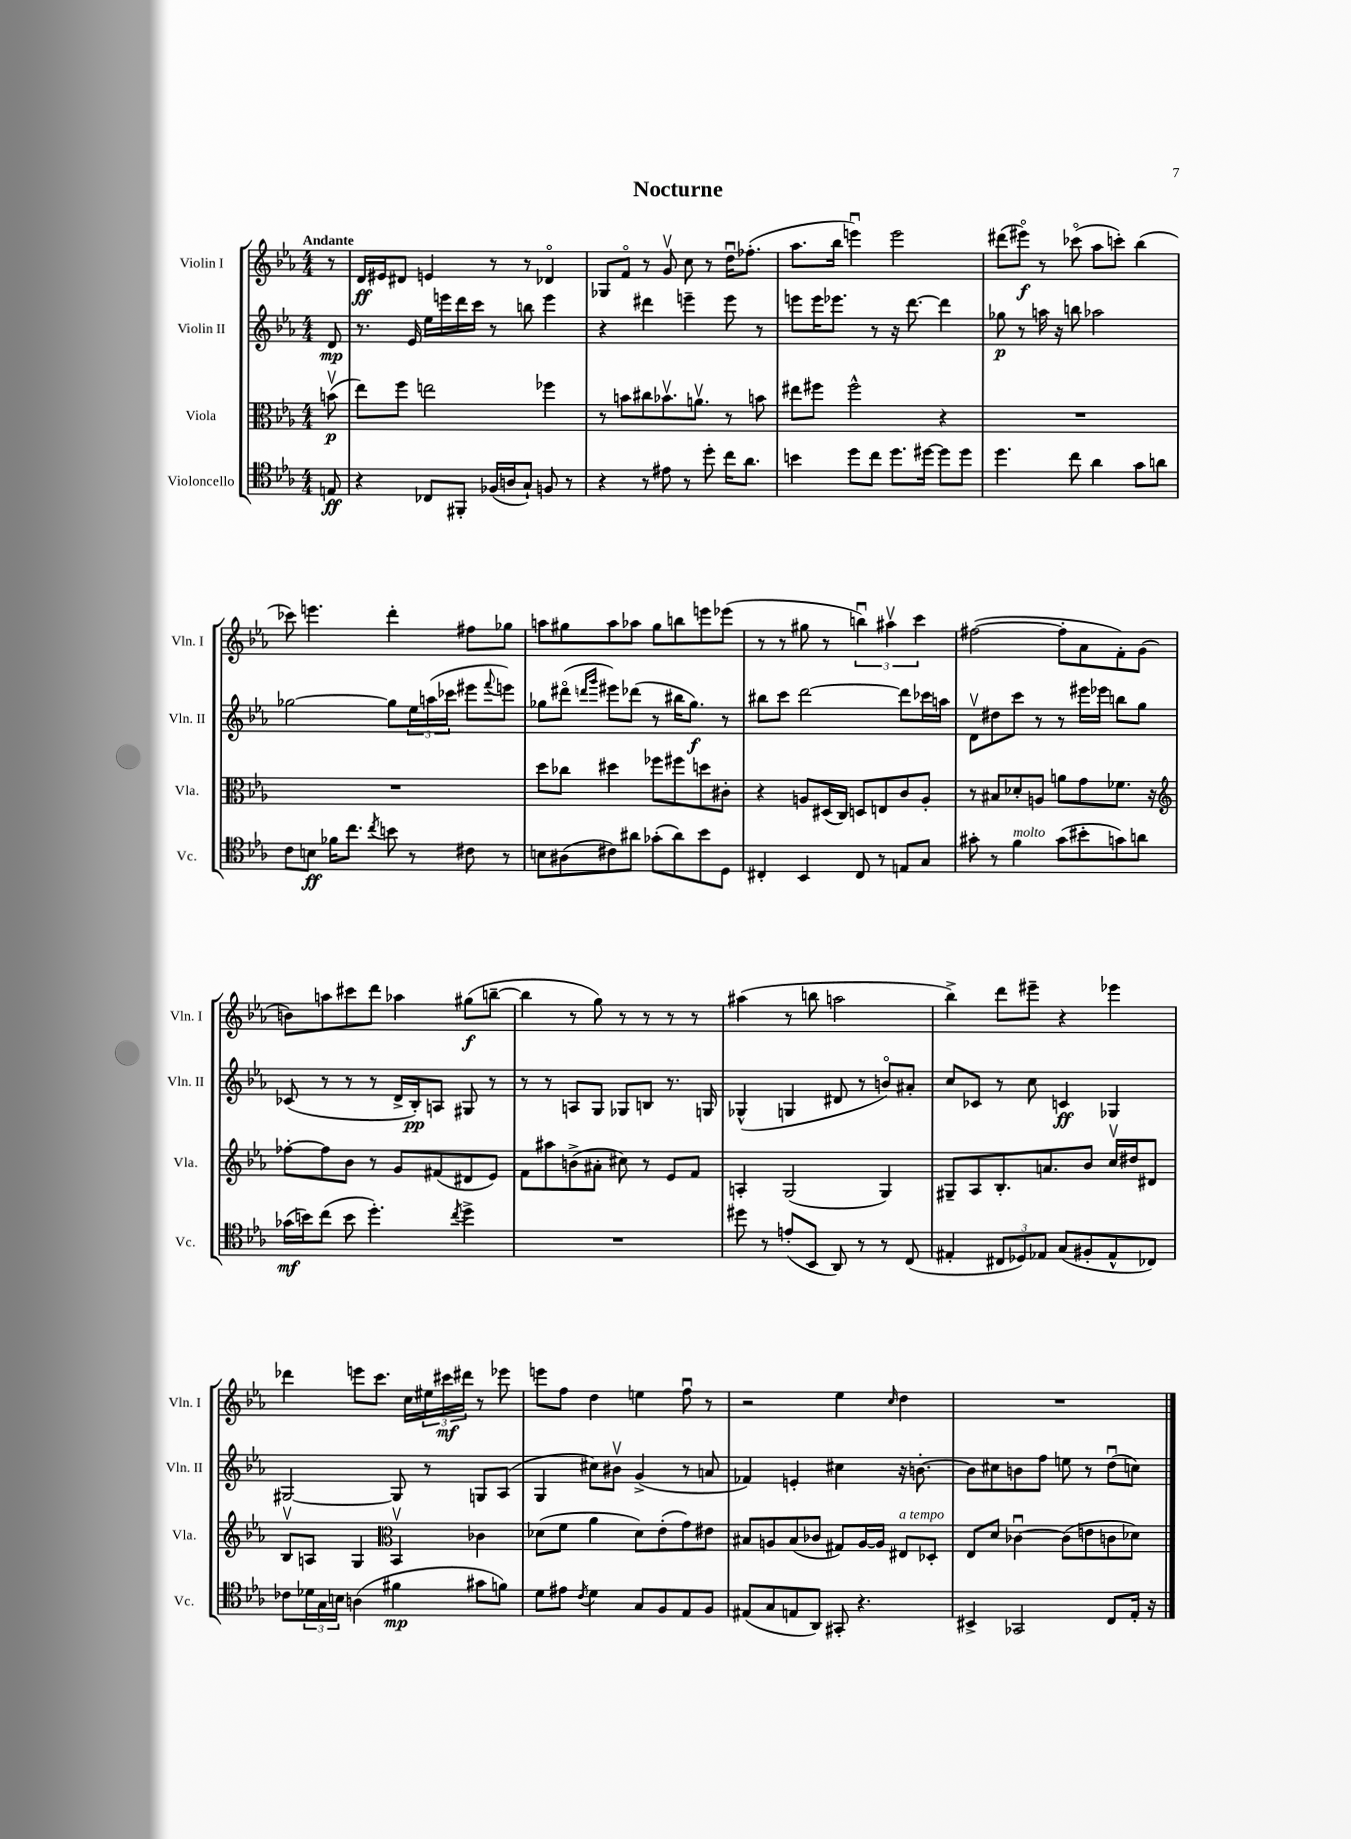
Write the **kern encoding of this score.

**kern	**dynam	**kern	**dynam	**kern	**dynam	**kern	**dynam
*part4	*part4	*part3	*part3	*part2	*part2	*part1	*part1
*staff4	*staff4	*staff3	*staff3	*staff2	*staff2	*staff1	*staff1
*I"Violoncello	*	*I"Viola	*	*I"Violin II	*	*I"Violin I	*
*I'Vc.	*	*I'Vla.	*	*I'Vln. II	*	*I'Vln. I	*
*clefC4	*	*clefC3	*	*clefG2	*	*clefG2	*
*k[b-e-a-]	*	*k[b-e-a-]	*	*k[b-e-a-]	*	*k[b-e-a-]	*
*M4/4	*	*M4/4	*	*M4/4	*	*M4/4	*
=	=	=	=	=	=	=	=
!	!	!	!	!	!	!LO:TX:a:B:t=Andante	!
8En/	ff	(8bnv\	p	8d/	mp	8r	.
=1	=1	=1	=1	=1	=1	=1	=1
4r	.	8ee-\L)	.	8.r	.	16d/LL	ff
.	.	.	.	.	.	16e#X/J	.
.	.	8ff\J	.	.	.	8d#X/J	.
.	.	.	.	16e-/	.	.	.
8C-X/L	.	2een\	.	16ee-\LL	.	4en/	.
.	.	.	.	16eeen\	.	.	.
8FF#X'/J	.	.	.	16ddd\	.	.	.
.	.	.	.	16ccc\JJ	.	.	.
(16F-X/LL	.	.	.	8r	.	8r	.
16An/J	.	.	.	.	.	.	.
8G`/J)	.	.	.	8bbn\	.	8r	.
8Fn/	.	4ff-X\	.	4eee\	.	4d-X/	.
8r	.	.	.	.	.	.	.
=2	=2	=2	=2	=2	=2	=2	=2
4r	.	8r	.	4r	.	8G-X/L	.
.	.	8bn\L	.	.	.	8f/J	.
8r	.	8cc#X\	.	4ddd#X\	.	8r	.
8e#X\	.	8.b-Xv\	.	.	.	8gv/	.
8r	.	.	.	4eeen~\	.	8cc\	.
.	.	8.anv\J	.	.	.	.	.
8dd'\	.	.	.	.	.	8r	.
16cc\KL	.	8r	.	8eee\	.	16ddu\KL	.
8.a-\J	.	.	.	.	.	(8.ff-X'\J	.
.	.	8bn\	.	8r	.	.	.
=3	=3	=3	=3	=3	=3	=3	=3
4bn\	.	8ee#X\L	.	8eeen\L	.	8.aa-\L	.
.	.	8ff#X\J	.	16eee\K	.	.	.
.	.	.	.	8.eee-X\J	.	16bb-\Jk	.
8dd\L	.	2ff#^^\	.	.	.	4eeenu\)	.
8cc\J	.	.	.	8r	.	.	.
8.dd\L	.	.	.	16r	.	2eee\	.
.	.	.	.	[8.ddd\	.	.	.
[16dd#X\Jk	.	.	.	.	.	.	.
8dd#\L]	.	4r	.	4ddd\]	.	.	.
8dd#\J	.	.	.	.	.	.	.
=4	=4	=4	=4	=4	=4	=4	=4
4.dd\	.	1r	.	8gg-X\	p	(8ddd#X\L	.
.	.	.	.	8r	.	8eee#X\J)	f
.	.	.	.	16aan\	.	8r	.
.	.	.	.	16r	.	.	.
8cc\	.	.	.	8bbn\	.	(8ccc-X\	.
4a-\	.	.	.	2aa-X\	.	8aa-\L	.
.	.	.	.	.	.	8cccn'\J)	.
8g\L	.	.	.	.	.	(4bb-\	.
8an\J	.	.	.	.	.	.	.
!!LO:LB:g=z
=5	=5	=5	=5	=5	=5	=5	=5
8c\L	.	1r	.	[2gg-X\	.	8ccc-X\)	.
8Bn\J	ff	.	.	.	.	4.eeen\	.
16f-X\KL	.	.	.	.	.	.	.
8.cc\J	.	.	.	.	.	.	.
8qcc/	.	.	.	.	.	.	.
8bn\	.	.	.	8gg-\L]	.	4ddd'\	.
8r	.	.	.	24ee-\L	.	.	.
.	.	.	.	(24aan\	.	.	.
.	.	.	.	24ccc-X\JJ	.	.	.
8c#X\	.	.	.	8eee#X\L	.	8ff#X\L	.
.	.	.	.	8qqfff/	.	.	.
8r	.	.	.	8eeen\J)	.	8gg-X\J	.
=6	=6	=6	=6	=6	=6	=6	=6
8Bn\L	.	8dd\L	.	8gg-X\L	.	8aan\L	.
(8A#X\	.	8cc-X\J	.	(8ddd#X\J	.	8gg#X\	.
.	.	.	.	16qqdddn/LL	.	.	.
.	.	.	.	16qqggg/JJ	.	.	.
8c#X\)	.	4dd#X\	.	8eee#X\L)	.	8aa\	.
8a#X\J	.	.	.	(8ddd-X\J	.	8aa-X\J	.
(8g-X'\L	.	8ff-X\L	.	8r	.	8gg#\L	.
8a#\)	.	8ff#X\	.	16bb#X\KL	.	8bbn\	.
.	.	.	.	8.gg-\J)	f	.	.
8b-\	.	8ddn\	.	.	.	8eeen\	.
8D\J	.	8c#X'\J	.	8r	.	(8eee-X\J	.
=7	=7	=7	=7	=7	=7	=7	=7
4C#X'/	.	4r	.	8bb#X\L	.	8r	.
.	.	.	.	8ccc\J	.	8r	.
4BB-/	.	8An/L	.	[2ddd\	.	8gg#X\	.
.	.	(16D#X/L	.	.	.	8r	.
.	.	16C/JJ)	.	.	.	.	.
8C#/	.	8Dn/L	.	.	.	6bbnu\)	.
8r	.	8En/	.	.	.	.	.
.	.	.	.	.	.	6aa#Xv\	.
8En/L	.	8c/	.	8ddd\L]	.	.	.
.	.	.	.	.	.	6ccc\	.
8G/J	.	8A'/J	.	16ccc-X\L	.	.	.
.	.	.	.	16aan\JJ	.	.	.
=8	=8	=8	=8	=8	=8	=8	=8
8g#X'\	.	8r	.	8dv\L	.	([2ff#X\	.
8r	.	8B#X/L	.	8dd#X\	.	.	.
!LO:TX:a:i:t=molto	!	!	!	!	!	!	!
4f\	.	8d-X'/	.	8ccc\J	.	.	.
.	.	8An/J	.	8r	.	.	.
(8g#\L	.	8an\L	.	8r	.	8ff#'\L]	.
8b#X'\	.	8g\	.	16eee#X\LL	.	8a-\	.
.	.	.	.	16eee-X\JJ	.	.	.
8gn\)	.	8.f-X\J	.	8bbn\L	.	8f'\)	.
8an\J	.	.	.	8gg\J	.	(8g\J	.
.	.	16r	.	.	.	.	.
!!LO:LB:g=z
=9	=9	=9	=9	=9	=9	=9	=9
*	*	*clefG2	*	*	*	*	*
(16g-X\LL	mf	[8ff-X'\L	.	(8c-X/	.	8bn\L)	.
16bn\J)	.	.	.	.	.	.	.
(8cc\J	.	8ff-\]	.	8r	.	8aan\	.
8b\	.	8b-\J	.	8r	.	8ccc#X\	.
4.dd'\)	.	8r	.	8r	.	8ddd\J	.
.	.	8g/L	.	16d^/LL	.	4aa-X\	.
.	.	.	.	16B-'/J)	pp	.	.
.	.	(8f#X/	.	8An/J	.	.	.
8qcc/	.	.	.	.	.	.	.
4dd^\	.	8d#X/	.	8G#X/	.	(8gg#X\L	f
.	.	8e-/J)	.	8r	.	[8bbn~\J	.
=10	=10	=10	=10	=10	=10	=10	=10
1r	.	8f\L	.	8r	.	4bb\]	.
.	.	8aa#X\	.	8r	.	.	.
.	.	(8bn^\	.	8An/L	.	8r	.
.	.	8a#X'\J	.	8G/J	.	8gg\)	.
.	.	8cc#X\)	.	8G-X/L	.	8r	.
.	.	8r	.	8Bn/J	.	8r	.
.	.	8e-/L	.	8.r	.	8r	.
.	.	8f/J	.	.	.	8r	.
.	.	.	.	16Gn/	.	.	.
=11	=11	=11	=11	=11	=11	=11	=11
8dd#X\	.	4An'/	.	(4G-X^^/	.	(4aa#X\	.
8r	.	.	.	.	.	.	.
(8en'/L	.	(2G/	.	4Gn/	.	8r	.
8BB-/J	.	.	.	.	.	8bbn\	.
8AA-/)	.	.	.	8d#X/	.	2aan\	.
8r	.	.	.	8r	.	.	.
8r	.	4G/)	.	8bn/L)	.	.	.
(8C/	.	.	.	8a#X'/J	.	.	.
=12	=12	=12	=12	=12	=12	=12	=12
4E#X'/	.	8G#X~/L	.	8cc/L	.	4bb-^\)	.
.	.	8A-/	.	8c-X/J	.	.	.
12C#X/L	.	8.B-'/	.	8r	.	8ddd\L	.
12D-X/)	.	.	.	.	.	.	.
.	.	.	.	8cc\	.	8eee#X~\J	.
12E-X/J	.	.	.	.	.	.	.
.	.	8.an/	.	.	.	.	.
(8G/L	.	.	.	4cn/	ff	4r	.
8F#X'/	.	8b-/J	.	.	.	.	.
8E-^^/	.	16ccv/LL	.	4G-X/	.	4eee-X\	.
.	.	16dd#X/J	.	.	.	.	.
8C-X/J)	.	8d#X/J	.	.	.	.	.
!!LO:LB:g=z
=13	=13	=13	=13	=13	=13	=13	=13
8c-X\L	.	8B-v/L	.	[2G#X/	.	4ddd-X\	.
24d-X\L	.	8An/J	.	.	.	.	.
24G\	.	.	.	.	.	.	.
24Bn\JJ	.	.	.	.	.	.	.
(4An\	.	4G/	.	.	.	8eeen\L	.
.	.	.	.	.	.	8.ccc\J	.
*	*	*clefC3	*	*	*	*	*
4f#X\	mp	4BB-v/	.	8G#/]	.	.	.
.	.	.	.	.	.	16cc\LL	.
.	.	.	.	8r	.	24ee#X\	.
.	.	.	.	.	.	24ccc#X\	mf
.	.	.	.	.	.	24ddd#X\JJ	.
8g#X\L	.	4c-X\	.	8Gn/L	.	8r	.
8fn\J)	.	.	.	(8A-/J	.	8eee-X\	.
=14	=14	=14	=14	=14	=14	=14	=14
8d\L	.	(8d-X\L	.	4G/	.	8eeen\L	.
8e#X\J	.	8f\J	.	.	.	8ff\J	.
8qc/	.	.	.	.	.	.	.
4d\	.	4a-\	.	8cc#X\L)	.	4dd\	.
.	.	.	.	8b#Xv\J	.	.	.
8G/L	.	8d-\L)	.	(4g^/	.	4een\	.
8F/	.	(8e-'\	.	.	.	.	.
8E-/	.	8g\)	.	8r	.	8ffu\	.
8F/J	.	8e#X\J	.	8an/	.	8r	.
=15	=15	=15	=15	=15	=15	=15	=15
(8E#X/L	.	8B#X/L	.	4f-X/)	.	2r	.
8G/	.	8An/	.	.	.	.	.
8En/	.	(8B#/	.	4en'/	.	.	.
8AA-/J)	.	8c-X/J	.	.	.	.	.
8GG#X'/	.	8G#X/L)	.	4cc#X\	.	4ee-\	.
4.r	.	[16A/L	.	.	.	.	.
.	.	16A/JJ]	.	.	.	.	.
.	.	.	.	.	.	16qqcc/	.
!	!	!LO:TX:a:i:t=a tempo	!	!	!	!	!
.	.	8E#X/L	.	16r	.	4dd\	.
.	.	.	.	[8.bn'\	.	.	.
.	.	8D-X'/J	.	.	.	.	.
=16	=16	=16	=16	=16	=16	=16	=16
4BB#X^/	.	8E-/L	.	8b\L]	.	1r	.
.	.	8d/J	.	8cc#X\	.	.	.
2GG-X/	.	[4c-Xu\	.	8bn\	.	.	.
.	.	.	.	8ff\J	.	.	.
.	.	(8c-\L]	.	8een\	.	.	.
.	.	8en\	.	8r	.	.	.
8C/L	.	8cn\	.	(8ddu\L	.	.	.
16E-'/Jk	.	8d-X\J)	.	8ccn\J)	.	.	.
16r	.	.	.	.	.	.	.
==	==	==	==	==	==	==	==
*-	*-	*-	*-	*-	*-	*-	*-
